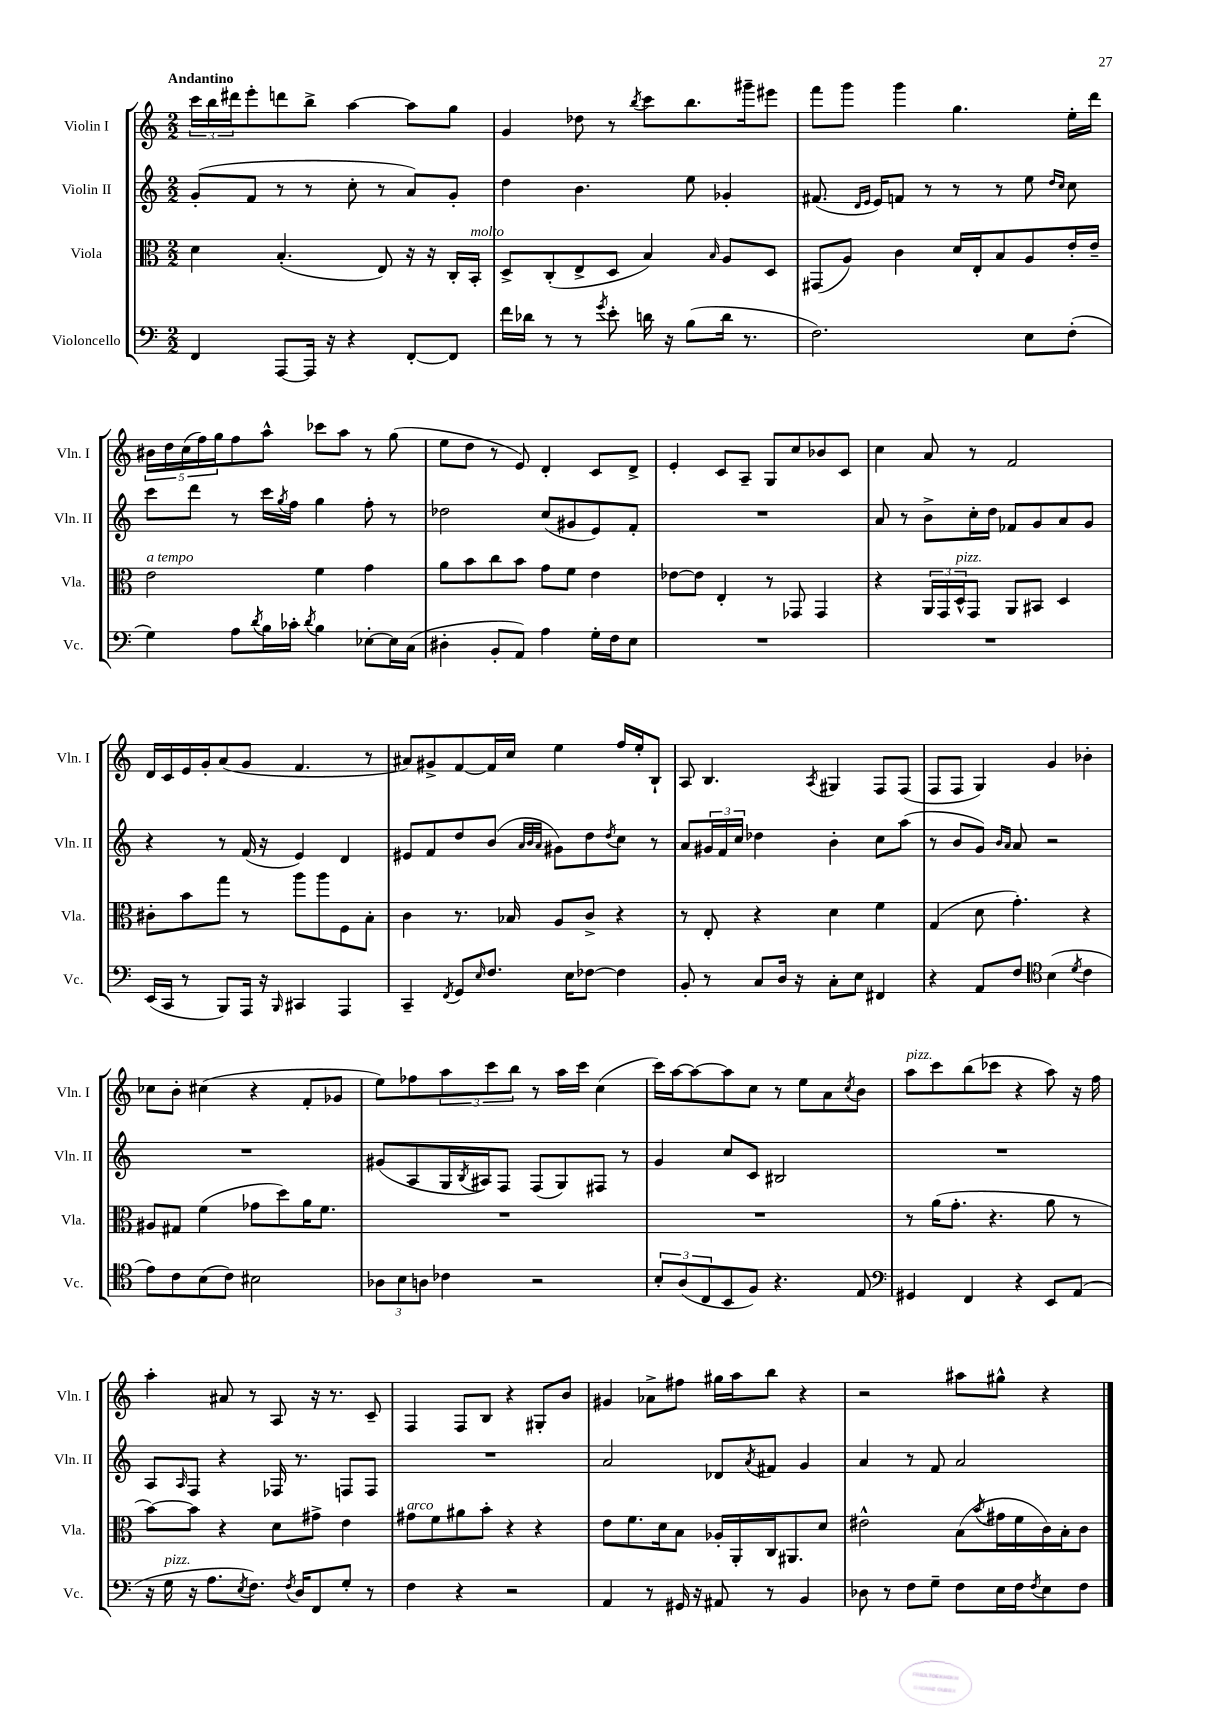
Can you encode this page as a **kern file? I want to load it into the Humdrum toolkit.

**kern	**kern	**kern	**kern
*part4	*part3	*part2	*part1
*staff4	*staff3	*staff2	*staff1
*I"Violoncello	*I"Viola	*I"Violin II	*I"Violin I
*I'Vc.	*I'Vla.	*I'Vln. II	*I'Vln. I
*clefF4	*clefC3	*clefG2	*clefG2
*k[]	*k[]	*k[]	*k[]
*M2/2	*M2/2	*M2/2	*M2/2
=1	=1	=1	=1
!	!	!	!LO:TX:a:B:t=Andantino
4FF/	4d\	(8g'/L	24ccc\LL
.	.	.	24bb\
.	.	.	24ddd#X\J
.	.	8f/J	8eee'\
[8AAA/L	(4.B'/	8r	8dddn\
16AAA/Jk]	.	8r	8bb^\J
16r	.	.	.
4r	.	8cc'\	[4aa\
.	8E/)	8r	.
[8FF'/L	16r	8a/L)	8aa\L]
.	16r	.	.
8FF/J]	16C'/LL	8g'/J	8gg\J
!	!LO:TX:a:i:t=molto	!	!
.	16BB'/JJ	.	.
=2	=2	=2	=2
16f\LL	8D^/L	4dd\	4g/
16d-X\JJ	.	.	.
8r	(8C'/	.	.
8r	8E^/	4.b\	8dd-X\
8qg/	.	.	.
8e'\	8D/J	.	8r
.	.	.	8qbb/
16dn\	4B/)	.	8ccc\L
16r	.	.	.
(8B\L	.	8ee\	8.bb\
.	16qqB/	.	.
16d\Jk	8A/L	4g-X'/	.
8.r	.	.	16ggg#X~\k
.	8D/J	.	8eee#X\J
=3	=3	=3	=3
2.F\)	(8GG#X/L	(8.f#X/	8fff\L
.	8A/J)	.	8ggg\J
.	.	16qqd/LL	.
.	.	16qqe/JJ	.
.	.	16e/KL)	.
.	4c\	8fn/J	4ggg\
.	.	8r	.
.	16d/LL	8r	4.gg\
.	16E'/J	.	.
.	8B/	8r	.
8E\L	8A/	8ee\	.
.	.	16qqdd/LL	.
.	.	16qqcc/JJ	.
(8F'\J	16e'/L	8cc\	16ee'\LL
.	16e~/JJ	.	16ddd\JJ
!!LO:LB:g=z
=4	=4	=4	=4
!	!LO:TX:a:i:t=a tempo	!	!
4G\)	2e\	8ccc\L	20b#X\LL
.	.	.	20dd\
.	.	.	(20cc\
.	.	8ddd\J	.
.	.	.	20ff\)
.	.	.	20gg\J
8A\L	.	8r	8ff\
8qd/	.	.	.
16B\L	.	16ccc\LL	8aa^^\J
.	.	8qgg/	.
16c-X'\JJ	.	16ff\JJ	.
8qd/	.	.	.
4B\	4f\	4gg\	8ccc-X\L
.	.	.	8aa\J
[8E-X'\L	4g\	8ff'\	8r
16E-\L]	.	8r	(8gg\
(16C\JJ	.	.	.
=5	=5	=5	=5
4D#X'\	8a\L	2dd-X\	8ee\L
.	8b\	.	8dd\J
8BB'/L	8cc\	.	8r
8AA/J)	8b\J	.	8e/)
4A\	8g\L	(8cc/L	4d'/
.	8f\J	8g#X/	.
16G'\LL	4e\	8e/)	8c/L
16F\J	.	.	.
8E\J	.	8f'/J	8d^/J
=6	=6	=6	=6
1r	[8e-X\L	1r	4e'/
.	8e-\J]	.	.
.	4E'/	.	8c/L
.	.	.	8A~/J
.	8r	.	8G/L
.	8GG-X/	.	8cc/
.	4GG-/	.	8b-X/
.	.	.	8c/J
=7	=7	=7	=7
1r	4r	8a/	4cc\
.	.	8r	.
.	24AA/LL	8b^\L	8a/
.	24GG/	.	.
!	!LO:TX:a:i:t=pizz.	!	!
.	24D^^/J	.	.
.	8GG/J	16cc'\L	8r
.	.	16dd\JJ	.
.	8AA/L	8f-X/L	2f/
.	8BB#X/J	8g/	.
.	4D/	8a/	.
.	.	8g/J	.
!!LO:LB:g=z
=8	=8	=8	=8
(16EE/LL	8c#X'\L	4r	16d/LL
16CC/JJ	.	.	16c/
8r	8b\	.	16e/
.	.	.	16g'/J
8BBB/L)	8gg\J	8r	(8a/
16AAA/Jk	8r	(16f/	8g/J
16r	.	16r	.
16qqBBB/	.	.	.
4CC#X/	8aa\L	4e/)	4.f/
.	8aa\	.	.
4AAA/	8F\	4d/	.
.	8B'\J	.	8r
=9	=9	=9	=9
4CC~/	4c\	8e#X/L	8a#X/L)
.	.	8f/	8g#X^/
8qFF/	.	.	.
8GG/L	8.r	8dd/	[8f/
16qqE/	.	.	.
8.F/J	.	(8b/J	16f/L]
.	16B-X/	.	16cc/JJ
.	.	32qqa/LLL	.
.	.	32qqb/	.
.	.	32qqa/JJJ	.
.	8A/L	8g#X\L)	4ee\
16E\KL	.	.	.
[8F-X\J	8c^/J	8dd\	.
.	.	8qdd/	.
4F-\]	4r	8cc\J	16ff/LL
.	.	.	16ee'/J
.	.	8r	8B`/J
=10	=10	=10	=10
8BB'/	8r	8a/L	8A/
8r	8E'/	24g#X/L	4.B/
.	.	24f/	.
.	.	24cc/JJ	.
8C/L	4r	4dd-X\	.
16D/Jk	.	.	.
16r	.	.	.
.	.	.	8qA/
8C'\L	4d\	4b'\	4G#X/
8E\J	.	.	.
4FF#X/	4f\	8cc\L	8F/L
.	.	(8aa\J	(8F/J
=11	=11	=11	=11
4r	(4G/	8r	8F/L
.	.	8b/L	8F/J
8AA/L	8d\	8g/J)	4G/)
.	.	16qqb/LL	.
.	.	16qqa/JJ	.
8F/J	4.g'\)	8a/	.
*clefC4	*	*	*
(4B\	.	2r	4g/
8qd/	.	.	.
4c\	4r	.	4b-X'\
!!LO:LB:g=z
=12	=12	=12	=12
8e\L)	8A#X/L	1r	8cc-X\L
8c\	8G#X/J	.	8b'\J
(8B\	(4f\	.	(4cc#X\
8c\J)	.	.	.
2B#X\	8g-X\L	.	4r
.	8dd\)	.	.
.	16a\K	.	8f'/L
.	8.f\J	.	.
.	.	.	8g-X/J
=13	=13	=13	=13
12A-X\L	1r	(8g#X/L	8ee\L)
12B\	.	.	.
.	.	8A/	8ff-X\
12An\J	.	.	.
4c-X\	.	16G/L	12aa\
.	.	8qB/	.
.	.	16A#X/J)	.
.	.	.	12ccc\
.	.	8F/J	.
.	.	.	12bb\J
2r	.	(8F/L	8r
.	.	8G/)	16aa\LL
.	.	.	16ccc\JJ
.	.	8F#X/J	(4cc\
.	.	8r	.
=14	=14	=14	=14
12B'/L	1r	4g/	16ccc\LL)
.	.	.	[16aa\J
(12A/	.	.	.
.	.	.	8aa\_
12C/	.	.	.
8BB/	.	8cc/L	8aa\]
8F/J)	.	8c/J	8cc\J
4.r	.	2B#X/	8r
.	.	.	8ee\L
.	.	.	8a\
.	.	.	8qcc/
8E/	.	.	8b\J
=15	=15	=15	=15
*clefF4	*	*	*
!	!	!	!LO:TX:a:i:t=pizz.
4GG#X/	8r	1r	8aa\L
.	(16a\KL	.	8ccc\
.	8.g'\J	.	.
4FF/	.	.	(8bb\
.	4.r	.	8ccc-X\J
4r	.	.	4r
8EE/L	8a\	.	8aa\)
(8AA/J	8r	.	16r
.	.	.	16ff\
!!LO:LB:g=z
=16	=16	=16	=16
16r	[8b\L)	8A/L	4aa'\
!LO:TX:a:i:t=pizz.	!	!	!
16G\	.	.	.
.	.	16qqA/	.
16r	8b\J]	8F/J	.
8.A\L	.	.	.
.	4r	4r	8a#X/
8qE/	.	.	.
8.F\J)	.	.	8r
.	8d\L	16F-X/	8A/
8qF/	.	.	.
16D/KL	.	8.r	.
8FF/	8g#X^\J	.	16r
.	.	.	8.r
8G'/J	4e\	8Fn/L	.
8r	.	8F/J	8c~/
=17	=17	=17	=17
!	!LO:TX:a:i:t=arco	!	!
4F\	8g#X\L	1r	4F/
.	8f\	.	.
4r	8a#X\	.	8F/L
.	8b'\J	.	8B/J
2r	4r	.	4r
.	4r	.	8G#X'/L
.	.	.	8b/J
=18	=18	=18	=18
4AA/	8e\L	2a/	4g#X/
.	8.f\	.	.
8r	.	.	8a-X^\L
.	16d\k	.	.
16GG#X/	8B\J	.	8ff#X\J
16r	.	.	.
8AA#X/	16A-X'/LL	8d-X/L	16gg#X\LL
.	16AA'/	.	16aa\J
.	.	8qa/	.
8r	16C/J	8f#X/J	8bb\J
.	8.AA#X/	.	.
4BB/	.	4g/	4r
.	8d/J	.	.
=19	=19	=19	=19
8D-X\	2e#X^^\	4a/	2r
8r	.	.	.
8F\L	.	8r	.
8G~\J	.	8f/	.
8F\L	(8B\L	2a/	8aa#X\L
.	8qb/	.	.
16E\L	16g#X\L	.	8gg#X^^\J
16F\J	16f\	.	.
8qF/	.	.	.
8E\	16c\)	.	4r
.	16B'\J	.	.
8F\J	8c\J	.	.
==	==	==	==
*-	*-	*-	*-
